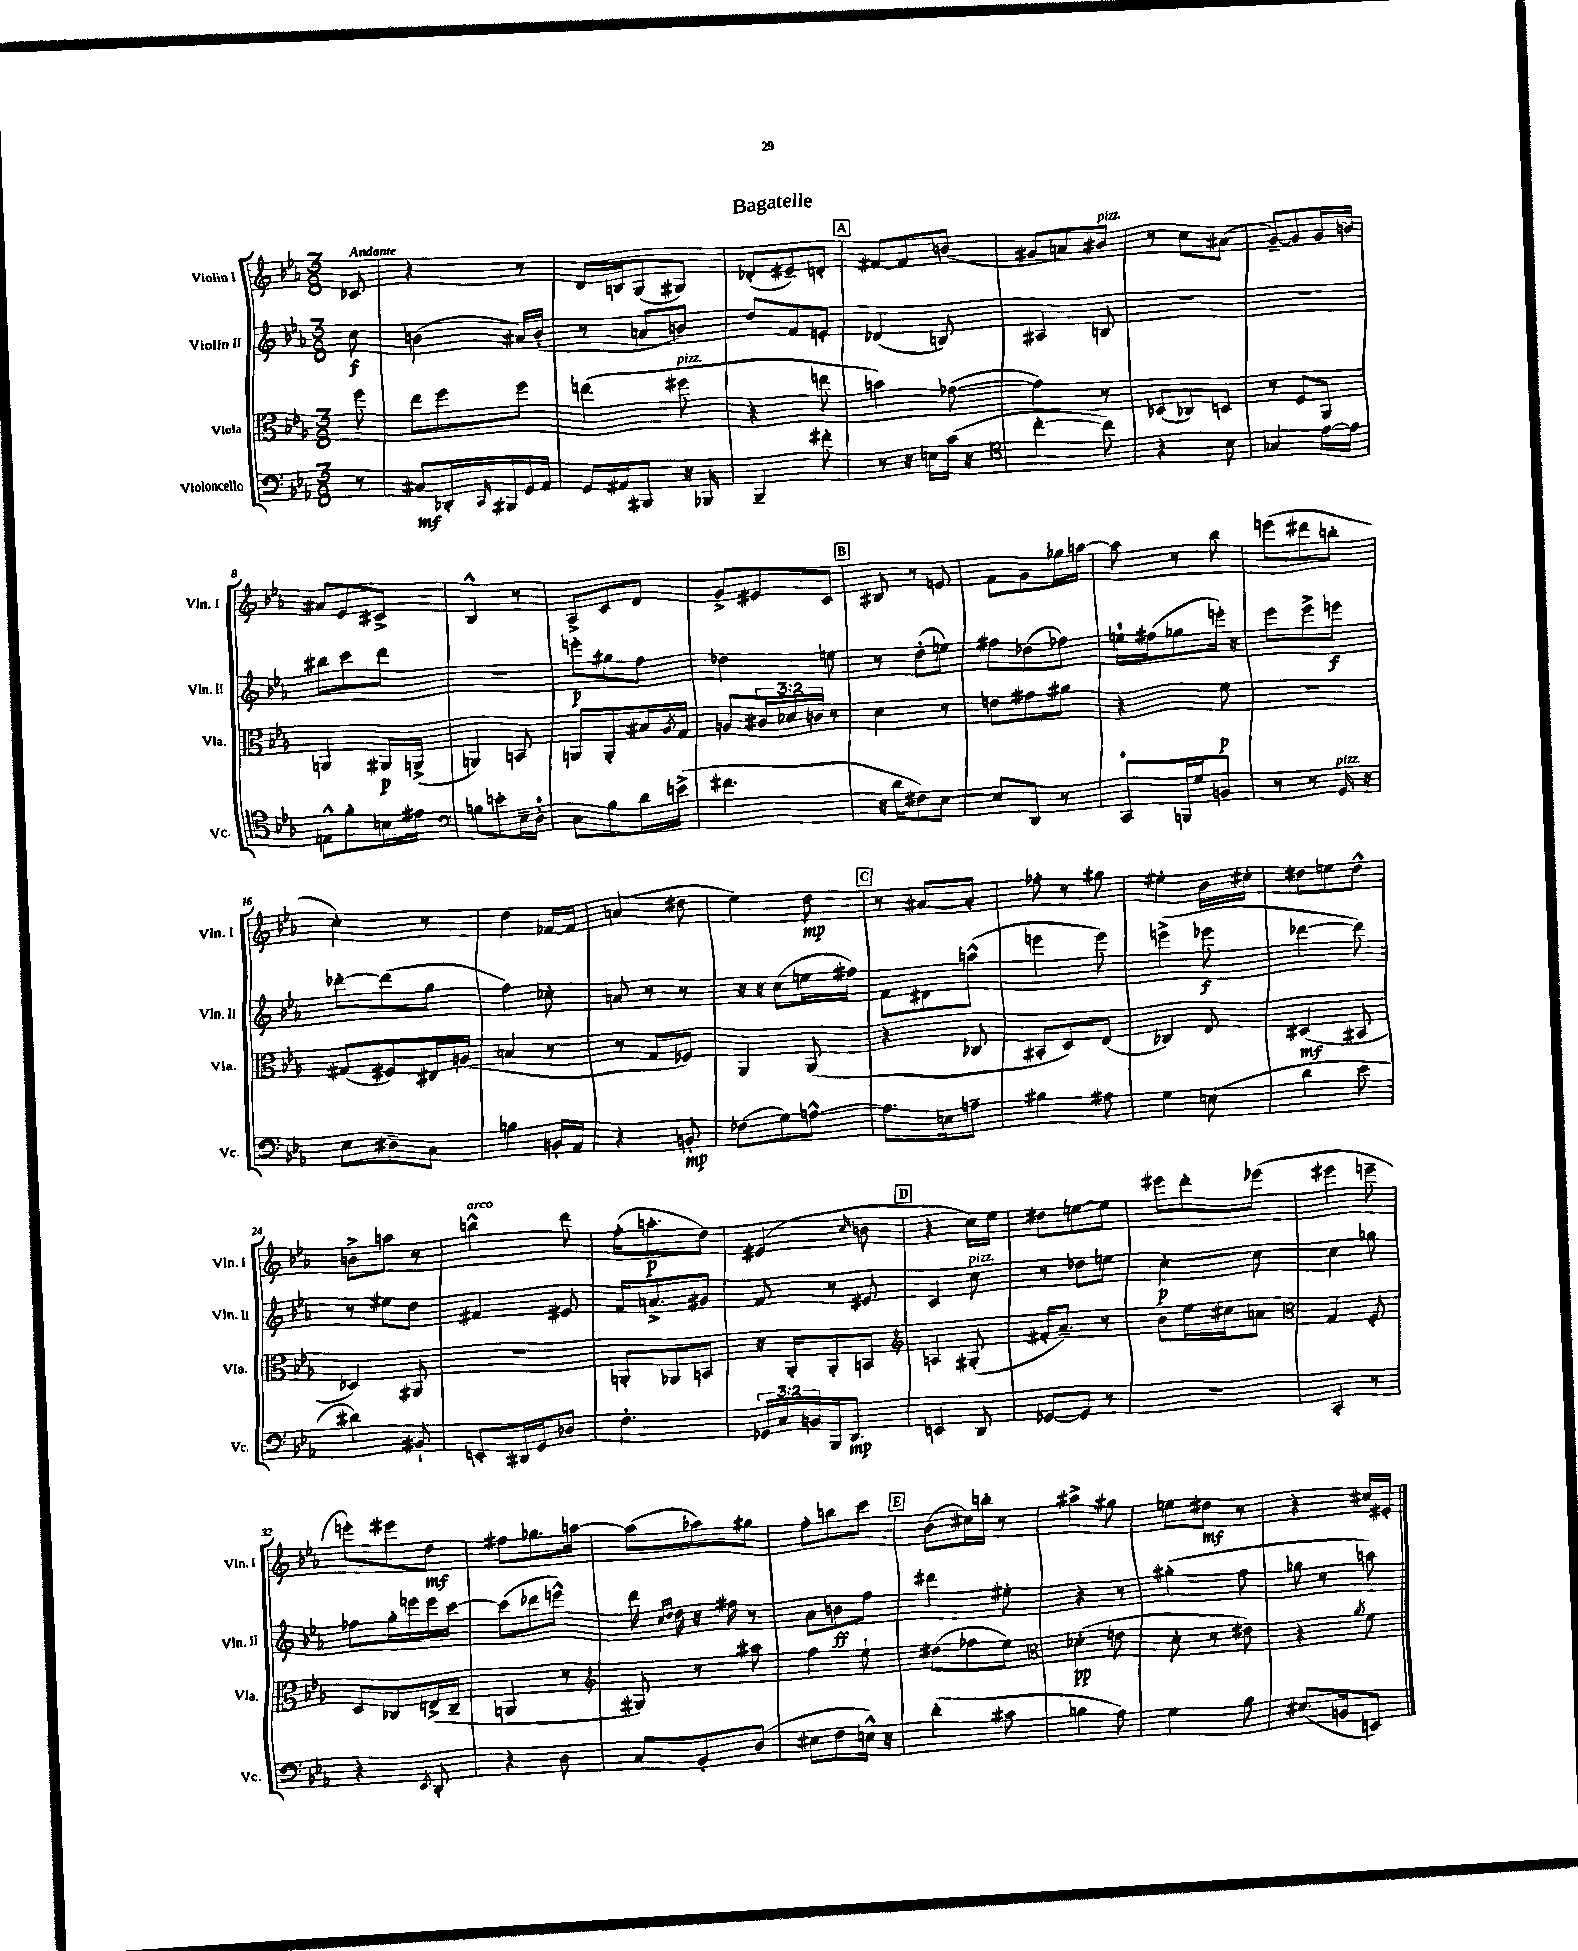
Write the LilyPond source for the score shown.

\header { title = "Bagatelle" }
<<
\new StaffGroup <<
\new Staff = "s0" \with { instrumentName = "Violin I" shortInstrumentName = "Vln. I" } {
    \clef treble \key ees \major \numericTimeSignature \time 3/8 \partial 8 \tempo "Andante"
    ces'8 |
    r4 r8 |
    d'16 b16 g8( gis8) |
    des'8-.( eis'8--) d'8-. |
    \mark \markup { \box "A" } fis'8~ fis'8 b'8( |
    gis'8 a'8) bis'8^\markup { \italic "pizz." } |
    r8 c''8 ais'8( |
    g'8~--) g'8 g'16 b'16 |
    ais'8 ees'8 cis'8-> |
    bes4-^ r8 |
    aes8-> c'8 d'8 |
    g'8-> eis'8 c'8 |
    \mark \markup { \box "B" } bis8 r8 e'8 |
    f'8 g'8 ges''16 a''16~ |
    a''8 r8 bes''8 |
    e'''8( dis'''8 b''8-. |
    c''4-.) r8 |
    d''4 fes'16~ fes'16 |
    a'4( dis''8 |
    ees''4) d''8\mp |
    \mark \markup { \box "C" } r8 ais'8~ ais'8-. |
    fes''8-. r8 gis''8 |
    eis''4-. bes'16 cis''16-. |
    dis''8 e''8 dis''8-^ |
    b'8-> a''8 r8 |
    b''4-^^\markup { \italic "arco" } d'''8 |
    f''16-.( a''8.-.\p d''8) |
    eis'4( \grace { c''16 } b'8 |
    \mark \markup { \box "D" } r4 c''16) ees''16 |
    dis''8 e''8~ e''8 |
    eis'''8 d'''8-. ees'''8( |
    eis'''4 e'''8-- |
    e'''8-.) eis'''8 d''8\mf |
    fis''8 ges''8. a''16~ |
    a''8( aes''8) gis''8 |
    f''8-. b''8 c'''8 |
    \mark \markup { \box "E" } bes'8( cis''16) b''16-. r8 |
    ais''4-> gis''8 |
    e''8 dis''8\mf r8 |
    r4 cis''16 eis'16-. \bar "|." |
}
\new Staff = "s1" \with { instrumentName = "Violin II" shortInstrumentName = "Vln. II" } {
    \clef treble \key ees \major \numericTimeSignature \time 3/8 \partial 8
    c''8\f |
    b'4( ais'16) b'16-.( |
    r8 a'8 b'8) |
    d''8 f'8 e'8-. |
    \mark \markup { \box "A" } des'4( b8) |
    ais4 b8 |
    R4. |
    R4. |
    bis''8 c'''8 d'''8 |
    R4. |
    e'''8-.\p gis''8 f''8 |
    des''4 e''8 |
    \mark \markup { \box "B" } r8 d''8-.( e''8) |
    fis''8 des''8( fes''8) |
    e''16-0 fis''16( ges''8 e'''16-.) r16 |
    ees'''8 ees'''8-> e'''8\f |
    des'''8~-. des'''8( g''8 |
    f''4) ces''8-. |
    a'8 r8 r8 |
    r16 r16 c''8( e''16 fis''16) |
    \mark \markup { \box "C" } f'8 dis'8 a''8-^( |
    e'''4 e'''8) |
    e'''4->( ees'''8\f |
    des'''4~ des'''8) |
    r8 eis''8 d''8 |
    fis'4 eis'8 |
    f'16 a'8.-> gis'8 |
    f'8 r8 eis'8 |
    \mark \markup { \box "D" } c'4 c''8^\markup { \italic "pizz." } |
    r8 des''8 e''8 |
    c''4~-.\p c''8~ |
    c''4 ges''8 |
    fes''8 g''16-. e'''16 e'''16 c'''16~ |
    c'''8( des'''8 e'''8-^) |
    d'''16 \grace { c''16 d''16 } d''16 r16 fis''16 r8 |
    aes'8 b'8\ff f''8 |
    \mark \markup { \box "E" } dis'''4 eis''8-. |
    r4 r8 |
    gis''4-.( f''8 |
    ges''8 r8 a''8) \bar "|." |
}
\new Staff = "s2" \with { instrumentName = "Viola" shortInstrumentName = "Vla." } {
    \clef alto \key ees \major \numericTimeSignature \time 3/8 \override Staff.TupletNumber.text = #tuplet-number::calc-fraction-text \partial 8
    f''8 |
    ees''8 f''8 f''8 |
    e''4( fis''8^\markup { \italic "pizz." } |
    r4 e''8 |
    \mark \markup { \box "A" } b'4) ges'8~( |
    ges'4) r8 |
    des8( ces8) d8 |
    r8 f8 aes,8 |
    a,4 ais,16\p a,16->( |
    a,4) b,8 |
    a,8 a,8-. bis16 \acciaccatura { aes8 } g16 |
    a8 \tuplet 3/2 { cis'16 des'16 c'16 } r8 |
    \mark \markup { \box "B" } d'4 r8 |
    e'8 gis'8 ais'8 |
    r4 f'8\p |
    R4. |
    gis8( fis8) eis16 a16( |
    b4 r8 |
    r8 g8 fes8) |
    aes,4 aes,8( |
    \mark \markup { \box "C" } r4 ces8 |
    bis,8-. d8) ees8( |
    ces4) ees8 |
    dis4\mf( bis,8 |
    des4) ais,8 |
    R4. |
    a,8-. aes,8 b,8 |
    r16 aes,16-. aes,8-. b,8 |
    \mark \markup { \box "D" } \clef treble a4 gis8-.( |
    fis'16-. aes'8.--) r8 |
    bes'8 ees''16 cis''16 a'8 |
    \clef alto g4 f8-. |
    d8 ces8 e16->( ces16-- |
    a,4 r8 |
    \clef treble gis8) r8 ais''8 |
    f''4 ees''8-! |
    \mark \markup { \box "E" } dis''8( fes''8 ees''8) |
    \clef alto des'4-.\pp( e'8 |
    d'8-. r8 eis'8) |
    r4 \acciaccatura { aes'8 } f'8 \bar "|." |
}
\new Staff = "s3" \with { instrumentName = "Violoncello" shortInstrumentName = "Vc." } {
    \clef bass \key ees \major \numericTimeSignature \time 3/8 \override Staff.TupletNumber.text = #tuplet-number::calc-fraction-text \partial 8
    r8 |
    cis8\mf des,16-. \grace { c,16 } bis,,16 g,16 aes,16 |
    g,16 ais,16 bis,,8 r16 bes,,16 |
    bes,,4-- fis'8-. |
    \mark \markup { \box "A" } r8 r16 e16 c'16( r16 |
    \clef tenor c''4~-. c''8) |
    r4 bes8 |
    ges4 ees'16~ ees'16 |
    e8-^ f'8-. b16 eis'16 |
    \clef bass b8 e'8-. ees16-- d16-0-. |
    c8 bes8 d'16 e'16->( |
    fis'4. |
    \mark \markup { \box "B" } r16 d'16 fis8) ees8~ |
    ees8 d,8 r8 |
    c,8-0 b,,16 g16 b,8 |
    r8 r8 g,16^\markup { \italic "pizz." } r16 |
    ees8 dis8-- c8 |
    b4 b,16-. aes,16 |
    r4 b,8-.\mp |
    fes8( g8) a8~-^ |
    \mark \markup { \box "C" } a8. e16 a8-- |
    bis4 ais8 |
    g4 e8( |
    d'4 ees'8 |
    dis'4) bis,8-! |
    e,8-. dis,16 g,16 des8 |
    f4.-. |
    \tuplet 3/2 { ges,16 c16 b,16 } bes,,16 d,8.\mp |
    \mark \markup { \box "D" } e,4 d,8 |
    ges,8~ ges,8 r8 |
    r4. |
    c,4-. r8 |
    r4 \acciaccatura { ees,8 } d,8-. |
    r4 d8 |
    c8 bes,8-. d8( |
    eis8 f8 e16-^) r16 |
    \mark \markup { \box "E" } d'4-.( cis'8 |
    b4 aes8) |
    g4 bes8 |
    eis8.( b,16 e,8) \bar "|." |
}
>>
>>
